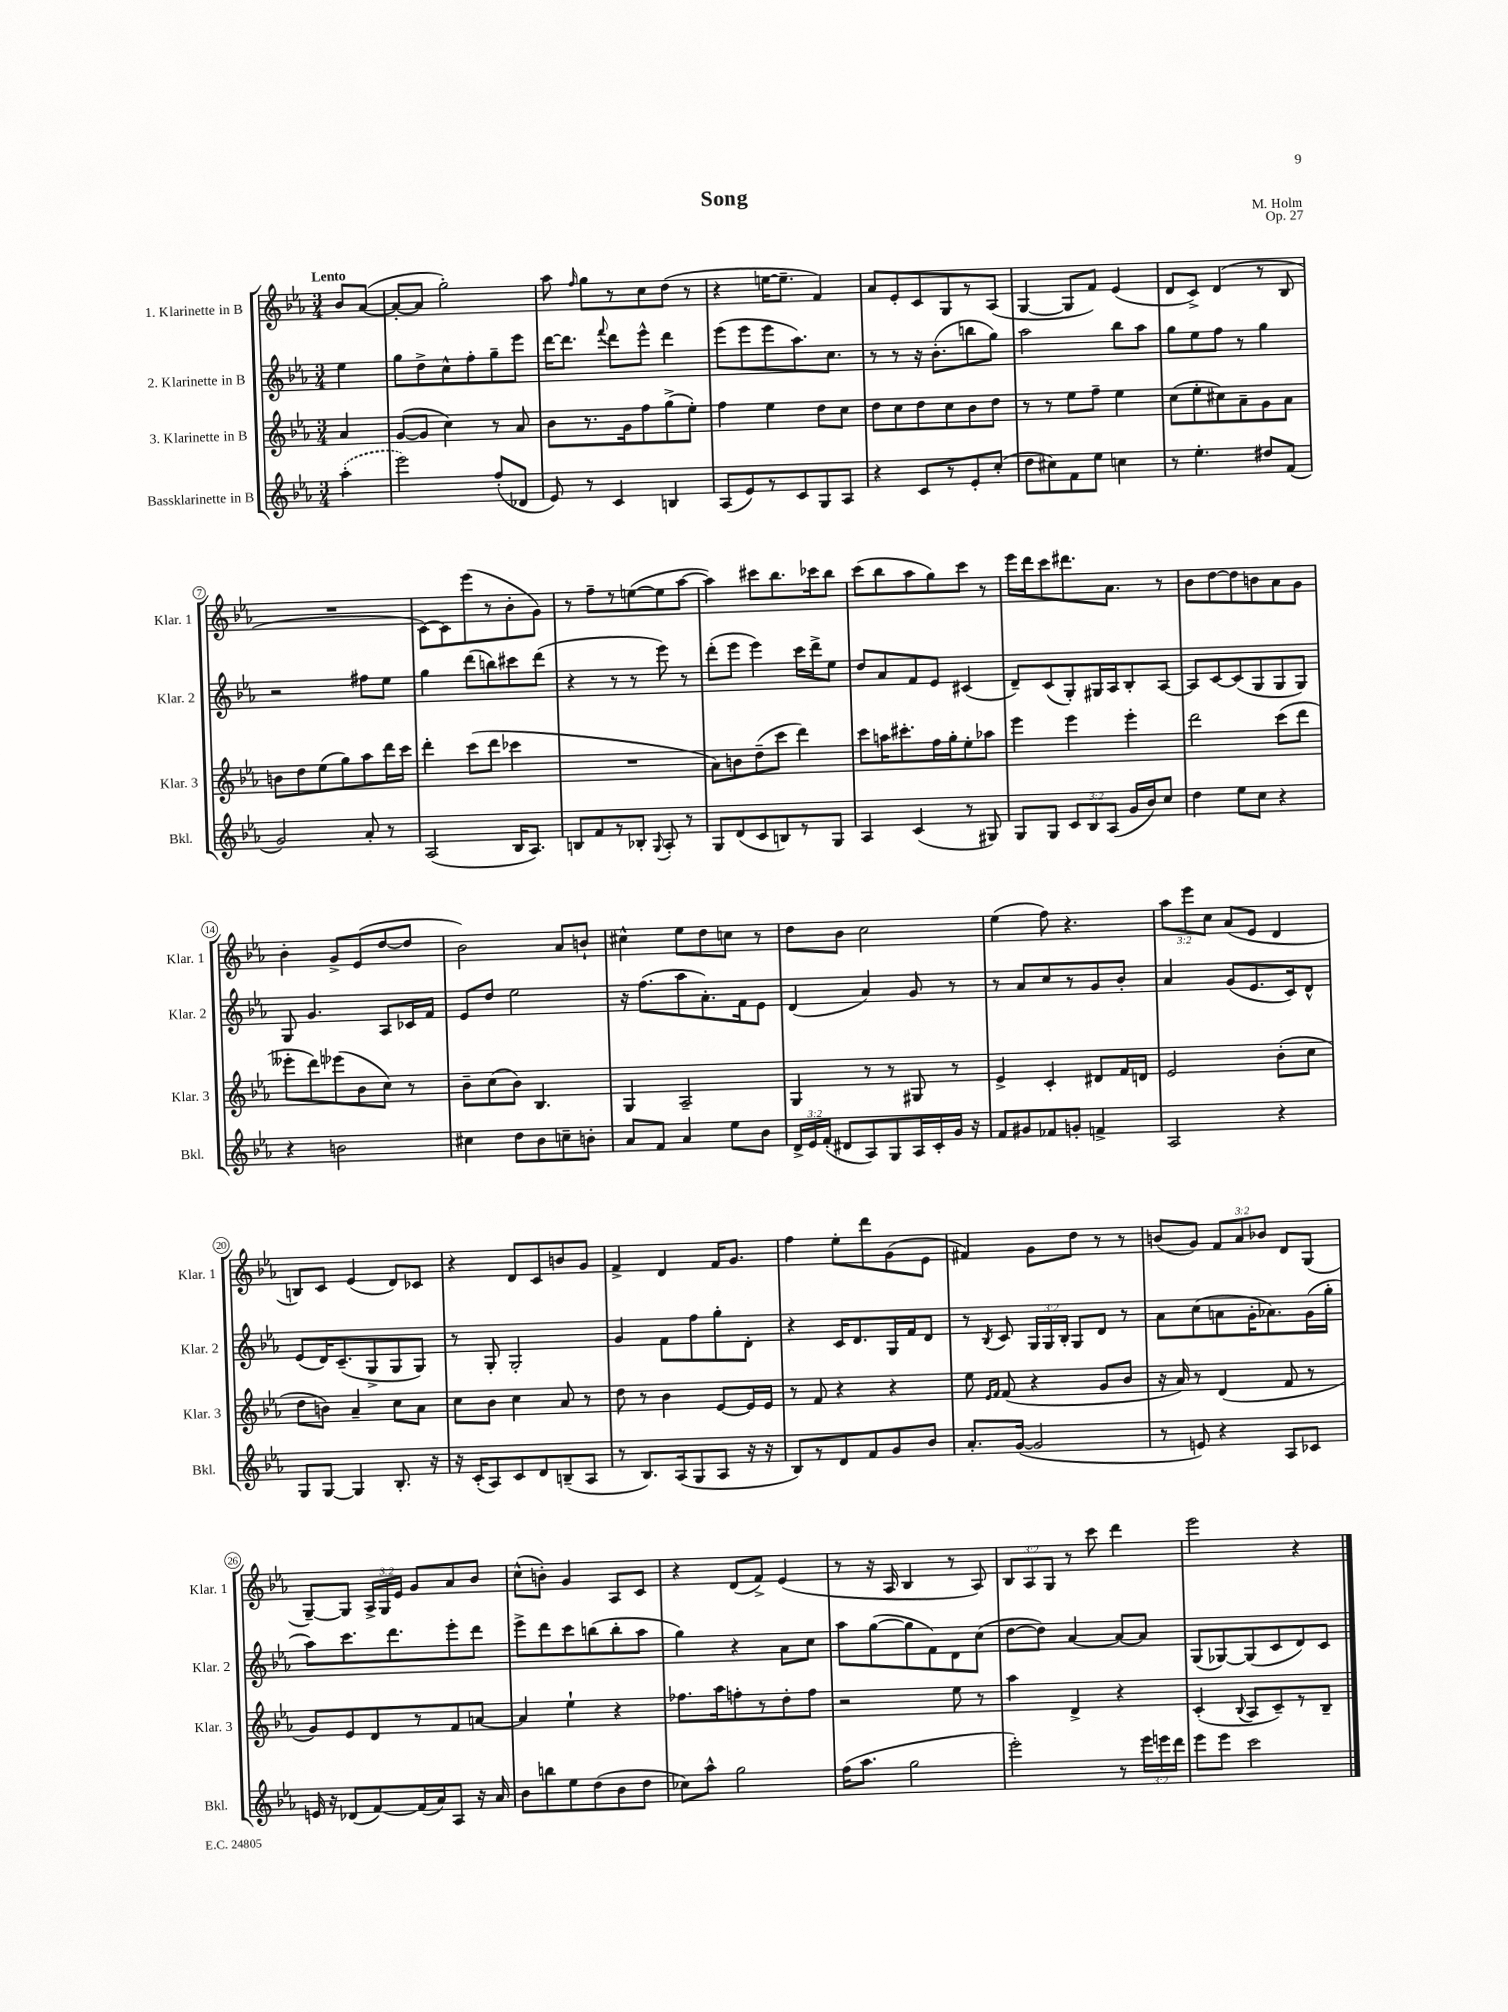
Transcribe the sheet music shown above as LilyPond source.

\header { title = "Song" composer = "M. Holm" opus = "Op. 27" }
<<
\new StaffGroup <<
\new Staff = "s0" \with { instrumentName = "1. Klarinette in B" shortInstrumentName = "Klar. 1" } {
    \clef treble \key ees \major \numericTimeSignature \time 3/4 \override Staff.TupletNumber.text = #tuplet-number::calc-fraction-text \partial 4 \tempo "Lento"
    \autoBeamOff bes'8[ aes'8]~( |
    aes'8[~-. aes'8] g''2-.) |
    aes''8 \grace { f''16 } g''8[ r8 c''8 d''8]( r8 |
    r4 e''16[~ e''8.]-- f'4) |
    aes'8[ ees'8-. c'8 g8 r8 aes8]( |
    g4~ g8[ f'8]) ees'4( |
    d'8[ c'8]->) d'4( r8 bes8 |
    R2. |
    c'8[~) c'8 ees'''8( r8 bes'8-. g'8]) |
    r8 f''8[-- r8 e''8~( e''8 aes''8]~ |
    aes''4) cis'''8[ bes''8. ces'''16 bes''8] |
    c'''8[( bes''8 aes''8 g''8) c'''8] r8 |
    ees'''16[ d'''16 c'''8 dis'''8. aes'8.] r8 |
    bes'8[ d''8~ d''8 b'8 aes'8 g'8] |
    bes'4-. g'8[-> ees'8( d''8~ d''8] |
    bes'2) aes'8[ b'8]-! |
    cis''4-^ ees''8[ d''8 c''8] r8 |
    d''8[ bes'8] c''2 |
    ees''4( f''8) r4. |
    \tuplet 3/2 { aes''8[ ees'''8 c''8] } aes'8[( ees'8] d'4 |
    b8[) c'8] ees'4( d'8[) ces'8] |
    r4 d'8[ c'8 b'8 g'8] |
    f'4-> d'4 f'16[ g'8.] |
    f''4 ees''8[-. d'''8 g'8( ees'8] |
    fis'4) g'8[ d''8] r8 r8 |
    b'8[( g'8]) \tuplet 3/2 { f'8[ aes'8 bes'8] } d'8[ g8]( |
    g8[~--) g8] \tuplet 3/2 { aes16[-> g16 ees'16] } g'8[ aes'8 bes'8] |
    c''8[-^( b'8]-.) g'4 aes8[ c'8] |
    r4 d'8[( f'8]->) ees'4( |
    r8 r16 aes16 bes4 r8 aes8) |
    \tuplet 3/2 { bes8[ aes8 g8] } r8 c'''8 d'''4 |
    ees'''2 r4 \bar "|." |
}
\new Staff = "s1" \with { instrumentName = "2. Klarinette in B" shortInstrumentName = "Klar. 2" } {
    \clef treble \key ees \major \numericTimeSignature \time 3/4 \override Staff.TupletNumber.text = #tuplet-number::calc-fraction-text \partial 4
    \autoBeamOff ees''4 |
    g''8[ d''8-> c''8-^ f''8-. g''8-- ees'''8] |
    d'''16[~ d'''8.] \appoggiatura { f'''8 } d'''8[ ees'''8]-^ d'''4 |
    ees'''8[( ees'''8 ees'''8 aes''8.) c''8.] |
    r8 r8 r16 bes'8.[-.( b''8 g''8]) |
    aes''2 bes''8[ aes''8] |
    g''8[ ees''8 f''8] r8 g''4 |
    r2 fis''8[ ees''8] |
    g''4 d'''8[( b''8) cis'''8 d'''8]( |
    r4 r8 r8 ees'''8) r8 |
    d'''8[-.( ees'''8] ees'''4) c'''16[ d'''16-> ees''8] |
    d''8[ aes'8 f'8 ees'8] cis'4( |
    d'8[--) c'8( g8-.) gis16 aes16 bes8-. aes8]~ |
    aes8[ c'8~ c'8( g8 g8 g8]) |
    g8 g'4. aes8[ ces'16 f'16] |
    ees'8[ d''8] ees''2 |
    r16 f''8.[( aes''8 aes'8.-.) f'16 ees'8] |
    d'4( aes'4) g'8 r8 |
    r8 aes'8[ c''8 r8 g'8 bes'8]-. |
    aes'4 g'8[( ees'8. c'16) d'8]-^ |
    ees'8[( d'16) c'8.--( g8-> g8 g8]) |
    r8 g8-. g2-. |
    g'4 f'8[ f''8 g''8-. d'8]-. |
    r4 c'16[ d'8. g16 f'16 d'8] |
    r8 \acciaccatura { bes8 } c'8 \tuplet 3/2 { g16[ g16 bes16]-. } g8[ d'8] r8 |
    aes'8[ c''8( a'8 g'16-. aes'8.) g'16( g''16]-. |
    aes''8[) c'''8. d'''8. ees'''8-. d'''8] |
    ees'''8[-> d'''8 c'''8 b''8( b''8-. aes''8] |
    g''4) r4 aes'8[ c''8] |
    aes''8[ g''8~( g''8 f'8) d'8 c''8]( |
    d''8[~ d''8]) aes'4~ aes'8[~ aes'8] |
    g8[( ges8~) ges8( c'8 d'8) c'8] \bar "|." |
}
\new Staff = "s2" \with { instrumentName = "3. Klarinette in B" shortInstrumentName = "Klar. 3" } {
    \clef treble \key ees \major \numericTimeSignature \time 3/4 \partial 4
    \autoBeamOff aes'4 |
    g'8[~( g'8] c''4) r8 aes'8 |
    bes'8[ r8. g'16 f''8 g''8->( ees''8]-.) |
    f''4 ees''4 d''8[ c''8] |
    d''8[ c''8 d''8 c''8 bes'8 d''8] |
    r8 r8 ees''8[ f''8]-- ees''4 |
    c''8[( ees''8-. cis''8) aes'8-- g'8 aes'8] |
    b'8[ d''8 ees''8( g''8) aes''8 d'''16 c'''16] |
    d'''4-. c'''8[( d'''8] ces'''4 |
    R2. |
    aes'8[) b'8 d''8--( c'''8] d'''4) |
    c'''8[ a''16 cis'''8.-. f''16 g''16-. ees''8-. aes''8] |
    ees'''4 ees'''4 ees'''4-. |
    d'''2 c'''8[( d'''8] |
    eeses'''8[-. d'''8) ees'''8( bes'8 c''8]) r8 |
    bes'8[-- c''8( bes'8]) bes4. |
    g4 aes2-- |
    g4 r8 r8 gis8 r8 |
    ees'4-> c'4-. dis'8[ f'16 d'16] |
    ees'2 bes'8[-.( c''8] |
    d''8[ b'8]) aes'4-- c''8[ aes'8] |
    c''8[ bes'8] c''4 aes'8 r8 |
    d''8 r8 bes'4 ees'8[~ ees'16 ees'16] |
    r8 f'8 r4 r4 |
    ees''8 \grace { ees'16[ f'16] } f'8( r4 g'8[ bes'8] |
    r16 aes'16) r8 d'4( f'8 r8 |
    g'8[) ees'8 d'8 r8 f'8 a'8]~ |
    a'4 ees''4-! r4 |
    fes''8.[ aes''16 f''8-. r8 d''8-. f''8] |
    r2 ees''8 r8 |
    aes''4 d'4-> r4 |
    c'4-.( \appoggiatura { bes8 } aes8[ c'8--) r8 bes8]-- \bar "|." |
}
\new Staff = "s3" \with { instrumentName = "Bassklarinette in B" shortInstrumentName = "Bkl." } {
    \clef treble \key ees \major \numericTimeSignature \time 3/4 \override Staff.TupletNumber.text = #tuplet-number::calc-fraction-text \partial 4
    \autoBeamOff \once \slurDashed aes''4-.( |
    ees'''2) f''8[-.( des'8] |
    ees'8) r8 c'4 b4 |
    aes8[( ees'8) r8 c'8 g8 aes8] |
    r4 c'8[ r8 ees'8-. c''8]-.( |
    d''8[ cis''8) f'8 ees''8] c''4 |
    r8 ees''4.-. dis''8[ f'8]( |
    g'2) aes'8-. r8 |
    aes2( bes16[ aes8.]) |
    b8[ f'8 r8 bes8]-. \appoggiatura { g8 } aes8-. r8 |
    g8[ d'8( c'8 b8) r8 g8] |
    aes4 c'4( r8 gis8) |
    g8[ g8] \tuplet 3/2 { c'8[ bes8 aes8]( } g'16[ bes'16) c''8] |
    d''4 ees''8[ c''8] r4 |
    r4 b'2 |
    cis''4 d''8[ bes'8 c''8-- b'8]-. |
    aes'8[ f'8] aes'4 ees''8[ bes'8] |
    \tuplet 3/2 { d'16[-> ees'16 f'16]-.( } dis'8[ aes8) g8 aes16 c'16-. g'16] r16 |
    f'8[ gis'8 fes'8 g'8]-. f'4-> |
    aes2 r4 |
    g8[ g8]~ g4 bes8.-. r16 |
    r16 c'16[-.( aes8) c'8 d'8 b8--( aes8] |
    r8 bes8.[) aes16( g8 aes8] r16 r16 |
    bes8[) r8 d'8 f'8 g'8 bes'8] |
    aes'8.[-. g'16]~( g'2 |
    r8 e'8) r4 aes8[ ces'8] |
    e'16 r16 des'8[( f'8~) f'16( aes'16) aes8] r16 aes'16 |
    bes'8[ b''8 ees''8 d''8( bes'8 d''8] |
    ces''8[) aes''8]-^ g''2 |
    f''16[( aes''8.] g''2 |
    ees'''2-.) r8 \tuplet 3/2 { ees'''16[ e'''16 d'''16] } |
    ees'''8[ ees'''8] c'''2 \bar "|." |
}
>>
>>
\layout { \context { \Score \override BarNumber.stencil = #(make-stencil-circler 0.1 0.3 ly:text-interface::print) } }
